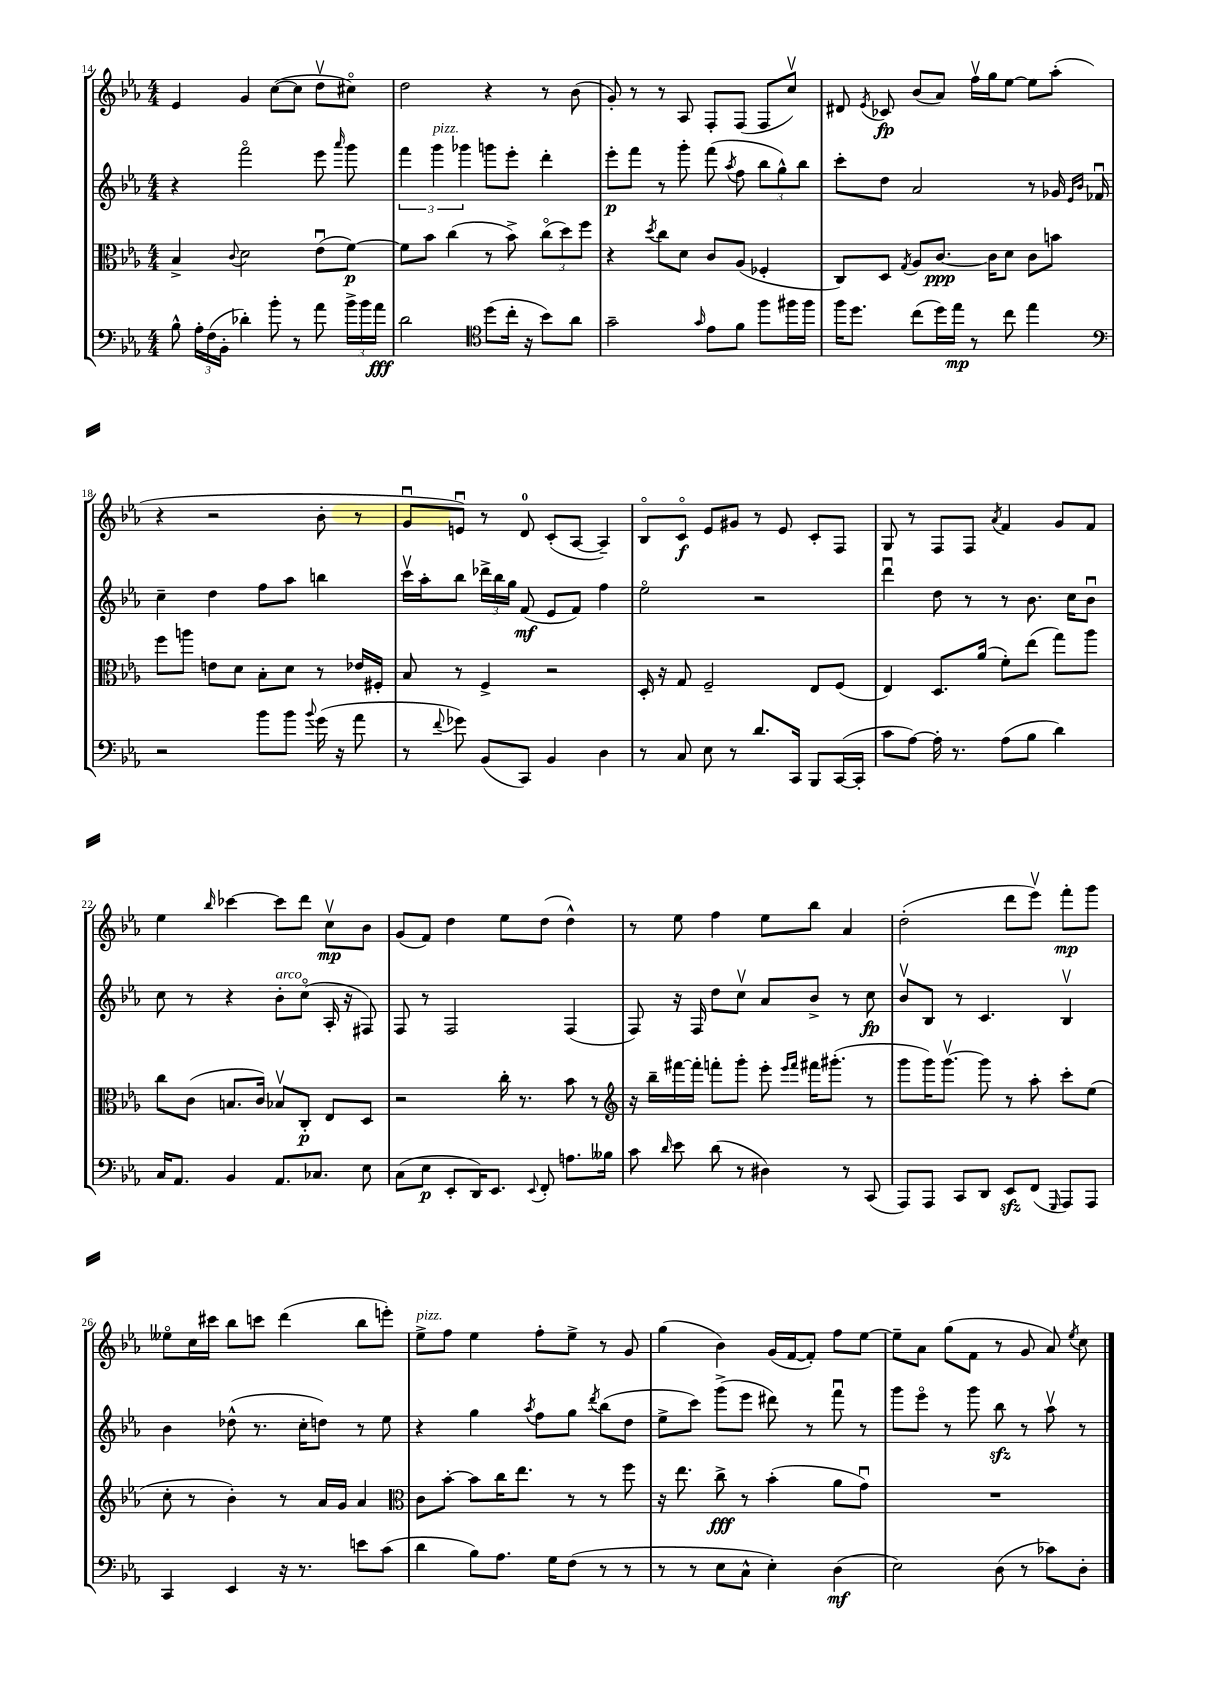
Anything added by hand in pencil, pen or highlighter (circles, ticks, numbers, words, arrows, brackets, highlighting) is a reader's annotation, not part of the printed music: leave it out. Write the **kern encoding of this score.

**kern	**dynam	**kern	**dynam	**kern	**dynam	**kern	**dynam
*part4	*part4	*part3	*part3	*part2	*part2	*part1	*part1
*staff4	*staff4	*staff3	*staff3	*staff2	*staff2	*staff1	*staff1
*clefF4	*	*clefC3	*	*clefG2	*	*clefG2	*
*k[b-e-a-]	*	*k[b-e-a-]	*	*k[b-e-a-]	*	*k[b-e-a-]	*
*M4/4	*	*M4/4	*	*M4/4	*	*M4/4	*
=14	=14	=14	=14	=14	=14	=14	=14
8B-^^\	.	4B-^/	.	4r	.	4e-/	.
24A-'\LL	.	.	.	.	.	.	.
(24F\	.	.	.	.	.	.	.
24BB-'\JJ	.	.	.	.	.	.	.
.	.	8qqc/	.	.	.	.	.
4d-X'\)	.	2d\	.	2fff\	.	4g/	.
8b-'\	.	.	.	.	.	([8cc\L	.
8r	.	.	.	.	.	8cc\J]	.
8a-\	.	(8e-u\L	.	8eee-\	.	8ddv\L	.
.	.	.	.	16qqaaa-/	.	.	.
24b-^\LL	.	[8f\J)	p	8ggg\	.	8cc#X\J)	.
24b-\	.	.	.	.	.	.	.
24a-\JJ	fff	.	.	.	.	.	.
=15	=15	=15	=15	=15	=15	=15	=15
2d\	.	8f\L]	.	6fff\	.	2dd\	.
.	.	8b-\J	.	.	.	.	.
!	!	!	!	!LO:TX:a:i:t=pizz.	!	!	!
.	.	.	.	6ggg\	.	.	.
.	.	(4cc\	.	.	.	.	.
.	.	.	.	6ggg-X\	.	.	.
*clefC4	*	*	*	*	*	*	*
(8dd\L	.	8r	.	8gggn\L	.	4r	.
16cc'\Jk	.	8b-^\)	.	8eee-'\J	.	.	.
16r	.	.	.	.	.	.	.
8b-\L)	.	(12cc\L	.	4ddd'\	.	8r	.
.	.	12dd\)	.	.	.	.	.
8a-\J	.	.	.	.	.	(8b-\	.
.	.	12ff\J	.	.	.	.	.
=16	=16	=16	=16	=16	=16	=16	=16
2g~\	.	4r	.	8eee-'\L	p	8g'/)	.
.	.	.	.	8fff\J	.	8r	.
.	.	8qdd/	.	.	.	.	.
.	.	8cc\L	.	8r	.	8r	.
.	.	8d\J	.	8ggg'\	.	8A-/	.
16qqg/	.	.	.	.	.	.	.
8e-\L	.	8c/L	.	(8fff\	.	8F'/L	.
.	.	.	.	8qaa-/	.	.	.
8f\J	.	(8A-/J	.	8ff\	.	(8F/J	.
8ff\L	.	4F-X'/	.	12bb-\L	.	8F/L	.
.	.	.	.	12gg^^\)	.	.	.
16ff#X\L	.	.	.	.	.	8ccv/J)	.
.	.	.	.	12bb-\J	.	.	.
16ff#\JJ	.	.	.	.	.	.	.
=17	=17	=17	=17	=17	=17	=17	=17
16ff\KL	.	8C/L)	.	8ccc'\L	.	8d#X/	.
8.dd\J	.	.	.	.	.	.	.
.	.	.	.	.	.	8qe-/	.
.	.	8D/J	.	8dd\J	.	8c-X/	fp
.	.	8qG/	.	.	.	.	.
(8cc\L	.	8A-/L	.	2a-/	.	(8b-/L	.
16dd\L)	.	[8.c/J	ppp	.	.	8a-/J)	.
16ee-\JJ	mp	.	.	.	.	.	.
8r	.	.	.	.	.	16ffv\LL	.
.	.	16c\KL]	.	.	.	16gg\J	.
8cc\	.	8d\J	.	.	.	[8ee-\J	.
4ee-\	.	8c\L	.	8r	.	8ee-\L]	.
.	.	8bn\J	.	16g-X/	.	(8aa-'\J	.
.	.	.	.	16qqe-/LL	.	.	.
.	.	.	.	16qqb-/JJ	.	.	.
.	.	.	.	16f-Xu/	.	.	.
!!LO:LB:g=z
=18	=18	=18	=18	=18	=18	=18	=18
*clefF4	*	*	*	*	*	*	*
2r	.	8ff\L	.	4cc~\	.	4r	.
.	.	8aan\J	.	.	.	.	.
.	.	8en\L	.	4dd\	.	2r	.
.	.	8d\J	.	.	.	.	.
8b-\L	.	8B-'\L	.	8ff\L	.	.	.
8b-\J	.	8d\J	.	8aa-\J	.	.	.
8qqb-/	.	.	.	.	.	.	.
(16g\	.	8r	.	4bbn\	.	8b-'\	.
16r	.	.	.	.	.	.	.
8a-\	.	16e-X/LL	.	.	.	8r	.
.	.	16F#X'/JJ	.	.	.	.	.
=19	=19	=19	=19	=19	=19	=19	=19
8r	.	8B-/	.	16cccv\LL	.	8gu/L	.
.	.	.	.	16aa-'\J	.	.	.
8qqf/	.	.	.	.	.	.	.
8g-X\)	.	8r	.	8bb-\J	.	8enu/J)	.
(8BB-/L	.	4F^/	.	24ddd-X^\LL	.	8r	.
.	.	.	.	24bb-\	.	.	.
.	.	.	.	24gg\JJ	.	.	.
8CC/J)	.	.	.	(8f/	mf	8d/	.
4BB-/	.	2r	.	8e-/L	.	(8c'/L	.
.	.	.	.	8f/J)	.	[8A-/J	.
4D\	.	.	.	4ff\	.	4A-~/])	.
=20	=20	=20	=20	=20	=20	=20	=20
8r	.	16D'/	.	2ee-\	.	8B-/L	.
.	.	16r	.	.	.	.	.
8C/	.	8G/	.	.	.	8c/J	f
8E-\	.	2F~/	.	.	.	8e-/L	.
8r	.	.	.	.	.	8g#X/J	.
8.d/L	.	.	.	2r	.	8r	.
.	.	.	.	.	.	8e-/	.
16CC/Jk	.	.	.	.	.	.	.
8BBB-/L	.	8E-/L	.	.	.	8c'/L	.
([16CC/L	.	(8F/J	.	.	.	8F/J	.
16CC'/JJ]	.	.	.	.	.	.	.
=21	=21	=21	=21	=21	=21	=21	=21
8c\L	.	4E-/)	.	4dddu\	.	8G/	.
[8A-\J)	.	.	.	.	.	8r	.
16A-'\]	.	8.D/L	.	8dd\	.	8F/L	.
8.r	.	.	.	.	.	.	.
.	.	.	.	8r	.	8F/J	.
.	.	(16a-/Jk	.	.	.	.	.
.	.	.	.	.	.	8qa-/	.
(8A-\L	.	8f'\L)	.	8r	.	4f/	.
8B-\J	.	(8ee-\J	.	8.b-\	.	.	.
4d\)	.	8gg\L)	.	.	.	8g/L	.
.	.	.	.	16cc\KL	.	.	.
.	.	8aa-\J	.	8b-u\J	.	8f/J	.
!!LO:LB:g=z
=22	=22	=22	=22	=22	=22	=22	=22
16C/KL	.	8cc\L	.	8cc\	.	4ee-\	.
8.AA-/J	.	.	.	.	.	.	.
.	.	(8c\J	.	8r	.	.	.
.	.	.	.	.	.	16qqbb-/	.
4BB-/	.	8.Bn/L	.	4r	.	[4ccc-X\	.
.	.	16c/Jk)	.	.	.	.	.
!	!	!	!	!LO:TX:a:i:t=arco	!	!	!
8.AA-/L	.	8B-Xv/L	.	8b-'\L	.	8ccc-\L]	.
.	.	8C'/J	p	(8cc\J	.	8ddd\J	.
8.C-X/J	.	.	.	.	.	.	.
.	.	8E-/L	.	16A-'/	.	8ccv\L	mp
.	.	.	.	16r	.	.	.
8E-\	.	8D/J	.	8F#X/)	.	8b-\J	.
=23	=23	=23	=23	=23	=23	=23	=23
(8C\L	.	2r	.	8F/	.	(8g/L	.
8E-\J	p	.	.	8r	.	8f/J)	.
8EE-'/L	.	.	.	2F/	.	4dd\	.
16DD/K)	.	.	.	.	.	.	.
8.EE-/J	.	.	.	.	.	.	.
.	.	16cc'\	.	.	.	8ee-\L	.
.	.	8.r	.	.	.	.	.
8qqEE-/	.	.	.	.	.	.	.
8FF'/	.	.	.	.	.	(8dd\J	.
8.An\L	.	8b-\	.	(4F/	.	4dd^^\)	.
.	.	8r	.	.	.	.	.
16B--X\Jk	.	.	.	.	.	.	.
=24	=24	=24	=24	=24	=24	=24	=24
*	*	*clefG2	*	*	*	*	*
8c\	.	16r	.	8F/)	.	8r	.
.	.	16bb-~\LL	.	.	.	.	.
16qqd/	.	.	.	.	.	.	.
8e-\	.	[16fff#X\	.	16r	.	8ee-\	.
.	.	16fff#'\JJ]	.	16F/	.	.	.
(8d\	.	8fffn'\L	.	8dd\L	.	4ff\	.
8r	.	8ggg'\J	.	8ccv\J	.	.	.
4D#X\)	.	8eee-'\	.	8a-/L	.	8ee-\L	.
.	.	16qqeee-/LL	.	.	.	.	.
.	.	16qqfff/JJ	.	.	.	.	.
.	.	16fff#X\KL	.	8b-^/J	.	8bb-\J	.
.	.	(8.ggg#X'\J	.	.	.	.	.
8r	.	.	.	8r	.	4a-/	.
(8CC/	.	8r	.	8cc\	fp	.	.
=25	=25	=25	=25	=25	=25	=25	=25
8AAA-/L)	.	8ggg\L	.	8b-v/L	.	(2dd'\	.
8AAA-/J	.	16ggg\K)	.	8B-/J	.	.	.
.	.	[8.gggv\J	.	.	.	.	.
8CC/L	.	.	.	8r	.	.	.
8DD/J	.	8ggg\]	.	4.c/	.	.	.
8EE-zz/L	.	8r	.	.	.	8ddd\L	.
(8FF/J	.	8aa-'\	.	.	.	8eee-v\J)	.
16qqGGG/	.	.	.	.	.	.	.
8AAA-/L)	.	8ccc'\L	.	4B-v/	.	8fff'\L	mp
8AAA-/J	.	(8ee-\J	.	.	.	8ggg\J	.
!!LO:LB:g=z
=26	=26	=26	=26	=26	=26	=26	=26
4CC/	.	8cc'\	.	4b-\	.	8ee--X\L	.
.	.	8r	.	.	.	16cc\L	.
.	.	.	.	.	.	16ccc#X\JJ	.
4EE-/	.	4b-'\)	.	(8dd-X^^\	.	8bb-\L	.
.	.	.	.	8.r	.	8cccn\J	.
16r	.	8r	.	.	.	(4ddd\	.
8.r	.	.	.	16cc'\KL	.	.	.
.	.	16a-/LL	.	8ddn\J)	.	.	.
.	.	16g/JJ	.	.	.	.	.
8en\L	.	4a-/	.	8r	.	8bb-\L	.
(8c\J	.	.	.	8ee-\	.	8eeen'\J)	.
=27	=27	=27	=27	=27	=27	=27	=27
*	*	*clefC3	*	*	*	*	*
!	!	!	!	!	!	!LO:TX:a:i:t=pizz.	!
4d\	.	8c\L	.	4r	.	8ee-^\L	.
.	.	[8b-'\J	.	.	.	8ff\J	.
8B-\L)	.	8b-\L]	.	4gg\	.	4ee-\	.
8.A-\J	.	16cc\K	.	.	.	.	.
.	.	8.ee-\J	.	.	.	.	.
.	.	.	.	8qaa-/	.	.	.
.	.	.	.	8ff\L	.	8ff'\L	.
16G\KL	.	.	.	.	.	.	.
(8F\J	.	8r	.	8gg\J	.	8ee-^\J	.
.	.	.	.	8qddd/	.	.	.
8r	.	8r	.	(8bb-\L	.	8r	.
8r	.	8ff\	.	8dd\J	.	8g/	.
=28	=28	=28	=28	=28	=28	=28	=28
8r	.	16r	.	8ee-^\L	.	(4gg\	.
.	.	8.ee-\	.	.	.	.	.
8r	.	.	.	8ccc\J)	.	.	.
8E-\L	.	8cc^\	fff	(8ggg^\L	.	4b-\)	.
8C^^\J	.	8r	.	8eee-\J	.	.	.
4E-'\)	.	(4b-'\	.	8ddd#X\)	.	(16g/LL	.
.	.	.	.	.	.	[16f/J	.
.	.	.	.	8r	.	8f'/J])	.
(4D\	mf	8a-\L	.	8fffu\	.	8ff\L	.
.	.	8gu\J)	.	8r	.	[8ee-\J	.
=29	=29	=29	=29	=29	=29	=29	=29
2E-\)	.	1r	.	8ggg\L	.	8ee-~\L]	.
.	.	.	.	8eee-\J	.	8a-\J	.
.	.	.	.	8r	.	(8gg\L	.
.	.	.	.	8ggg\	.	8f\J	.
(8D\	.	.	.	8bb-zz\	.	8r	.
8r	.	.	.	8r	.	8g/	.
8c-X\L)	.	.	.	8aa-v\	.	8a-/)	.
.	.	.	.	.	.	8qee-/	.
8D'\J	.	.	.	8r	.	8cc\	.
==	==	==	==	==	==	==	==
*-	*-	*-	*-	*-	*-	*-	*-
